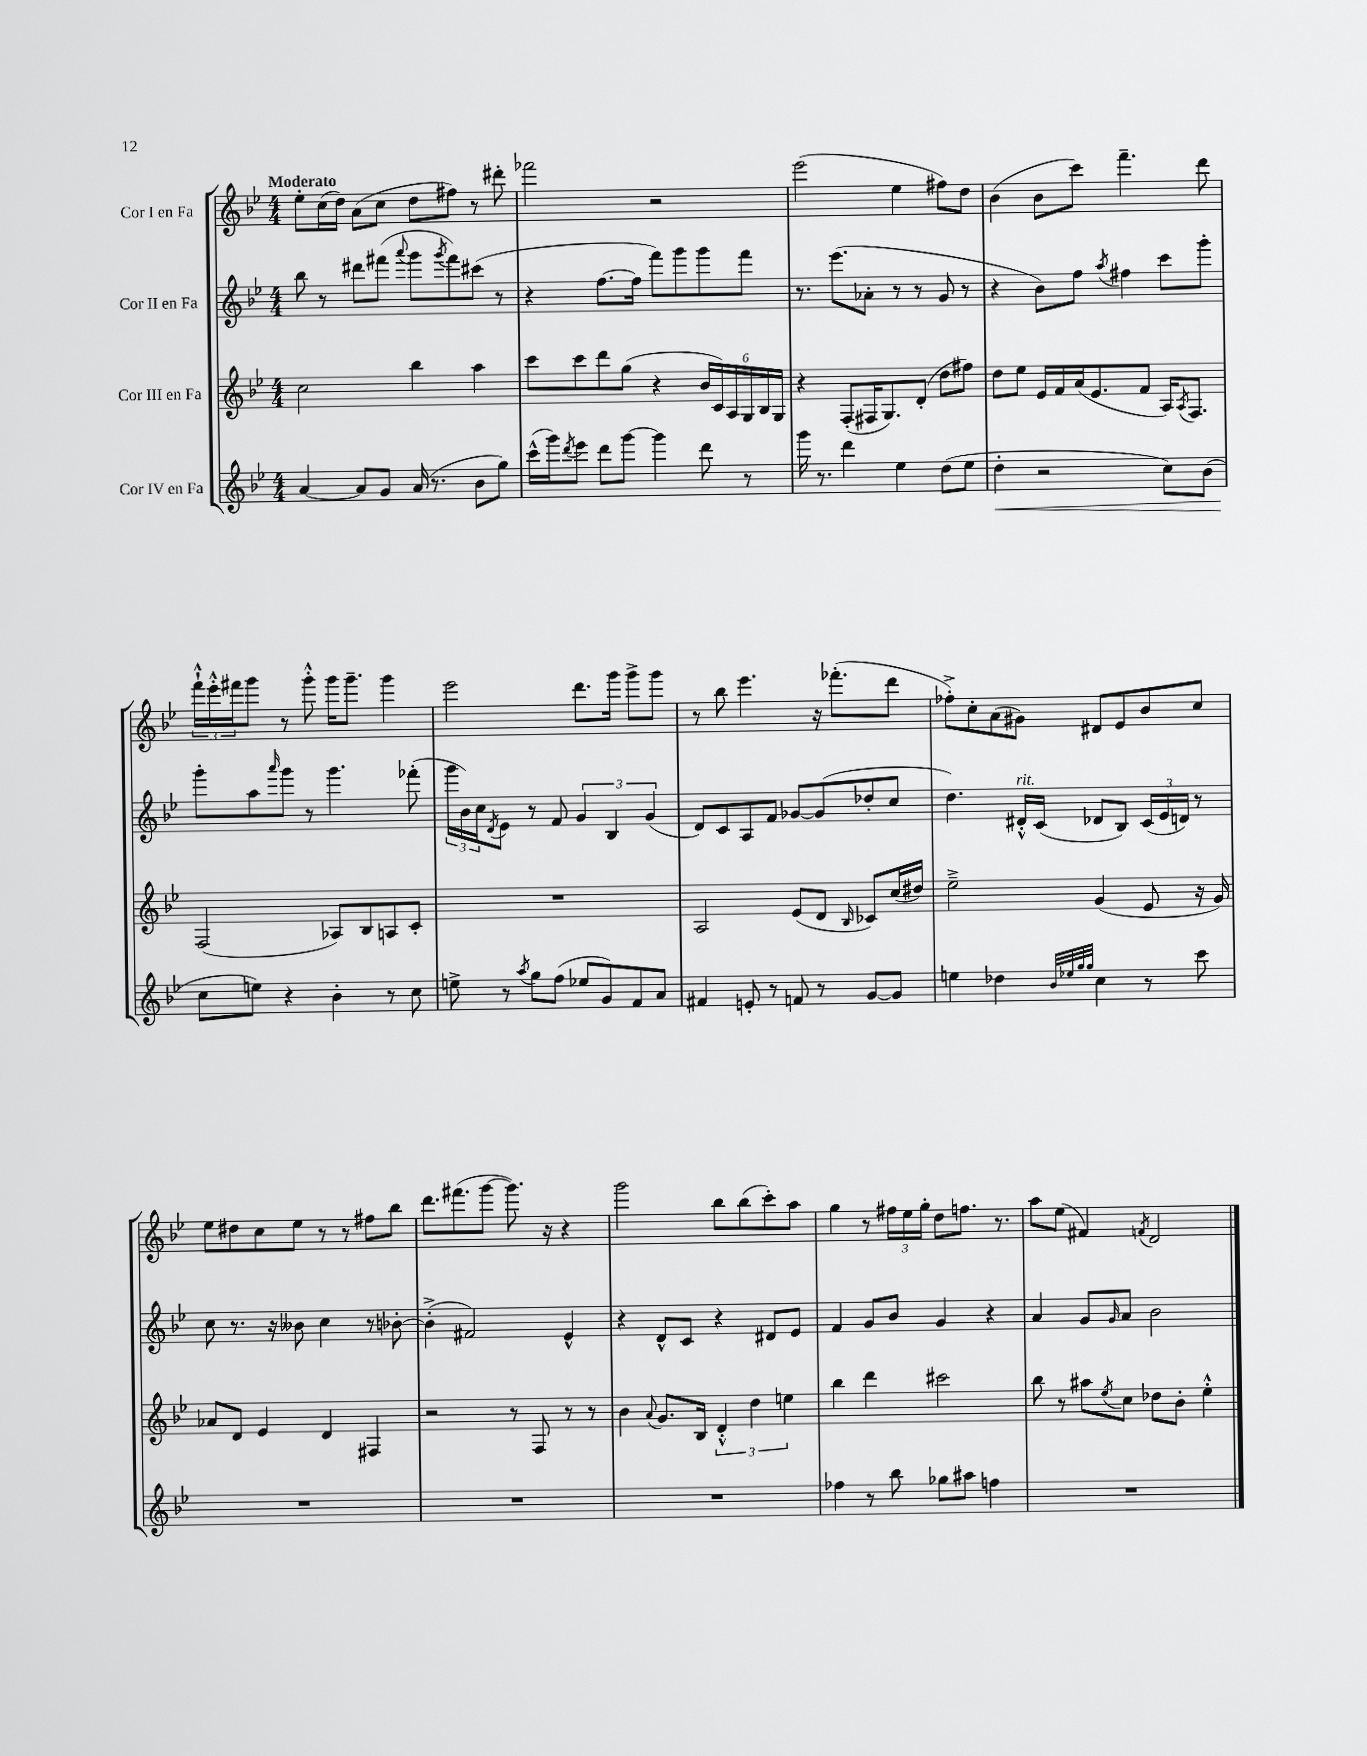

**kern	**dynam	**kern	**kern	**kern
*part4	*part4	*part3	*part2	*part1
*staff4	*staff4	*staff3	*staff2	*staff1
*I"Cor IV en Fa	*	*I"Cor III en Fa	*I"Cor II en Fa	*I"Cor I en Fa
*clefG2	*	*clefG2	*clefG2	*clefG2
*k[b-e-]	*	*k[b-e-]	*k[b-e-]	*k[b-e-]
*M4/4	*	*M4/4	*M4/4	*M4/4
=1	=1	=1	=1	=1
!	!	!	!	!LO:TX:a:B:t=Moderato
[4a/	.	2cc\	8bb-\	8ee-'\L
.	.	.	8r	(16cc\L
.	.	.	.	16dd\JJ)
8a/L]	.	.	8ddd#X\L	(8a\L
8g/J	.	.	(8fff#X\J	8cc\J
.	.	.	8qqaaa/	.
(16a/	.	4bb-\	8ggg\L	8dd\L
8.r	.	.	.	.
.	.	.	8qggg/	.
.	.	.	8fff#\)	8ff#X\J)
8b-\L	.	4aa\	(8ccc#X\J	8r
8gg\J)	.	.	8r	8ddd#X'\
=2	=2	=2	=2	=2
(16ccc^^\LL	.	8ccc\L	4r	2fff-X\
16ggg\J)	.	.	.	.
8qddd/	.	.	.	.
8eee-\J	.	8ccc\	.	.
8ddd\L	.	8ddd\	[8.ff\L	.
[8ggg\J	.	(8gg\J	.	.
.	.	.	16ff\Jk]	.
4ggg\]	.	4r	8fff\L)	2r
.	.	.	8ggg\	.
8ddd\	.	24b-/LL	8ggg\	.
.	.	24c/)	.	.
.	.	24A/	.	.
8r	.	24G/	8fff\J	.
.	.	24B-/	.	.
.	.	24G/JJ	.	.
=3	=3	=3	=3	=3
16ggg\	.	4r	8.r	(2eee-\
8.r	.	.	.	.
.	.	.	(8.eee-\L	.
4ddd\	.	(8F'/L	.	.
.	.	16F#X/K	8a-X'\J	.
.	.	8.G/)	.	.
4ee-\	.	.	8r	4ee-\
.	.	(8d'/J	8r	.
(8dd\L	.	8dd\L	8g/	8ff#X\L)
8ee-\J	.	8ff#X\J)	8r	8dd\J
=4	=4	=4	=4	=4
!	!LO:HP:b	!	!	!
4dd'\	<	8dd\L	4r	(4b-\
.	.	8ee-\J	.	.
2r	.	16e-/LL	8b-\L)	8b-\L
.	.	16f/	.	.
.	.	(16a/J	8ff\J	8ccc\J)
.	.	8.e-/	.	.
.	.	.	8qaa/	.
.	.	.	4ff#X\	4.fff~\
.	.	8f/J	.	.
8cc\L)	.	16A/KL)	8ccc\L	.
.	.	8qA/	.	.
.	.	8.F/J	.	.
(8b-\J	.	.	8ggg'\J	8ddd\
!!LO:LB:g=z
=5	=5	=5	=5	=5
8cc\L	.	(2F/	8ggg'\L	24fff`^^\LL
.	.	.	.	24eee-'^^\
.	.	.	.	24fff#X\J
8een\J)	[	.	8aa\	8ggg\J
.	.	.	16qqaaa/	.
4r	.	.	8ggg\J	8r
.	.	.	8r	8ggg'^^\
4b-'\	.	8A-X/L)	4.ggg\	16ggg\KL
.	.	.	.	8.ggg~\J
.	.	8B-/	.	.
8r	.	8An/	.	4ggg\
8cc\	.	8c'/J	(8fff-X'\	.
=6	=6	=6	=6	=6
8een^\	.	1r	24ggg\LL	2eee-\
.	.	.	24b-\)	.
.	.	.	24cc\J	.
.	.	.	8qd/	.
8r	.	.	8e-\J	.
8qaa/	.	.	.	.
8gg\L	.	.	8r	.
(8ff\J	.	.	8f/	.
8ee-X/L	.	.	6g/	8.ddd\L
8g/)	.	.	.	.
.	.	.	6B-/	.
.	.	.	.	16ggg\Jk
8f/	.	.	.	8ggg^\L
.	.	.	(6g/	.
8a/J	.	.	.	8ggg\J
=7	=7	=7	=7	=7
4f#X/	.	2A/	8d/L)	8r
.	.	.	8c/	8bb-\
8en'/	.	.	8A/	4.eee-\
8r	.	.	8f/J	.
8fn/	.	(8e-/L	[8g-X/L	.
8r	.	8d/J	(8g-/]	16r
.	.	.	.	(8.fff-X'\L
.	.	16qqB-/	.	.
[8g/L	.	8c-X/L)	8dd-X'/	.
8g/J]	.	(16cc/L	8cc/J	8ddd\J
.	.	16dd#X/JJ)	.	.
=8	=8	=8	=8	=8
4een\	.	2ee-~^\	4.dd\)	8ff-X'^\L)
.	.	.	.	8cc'\
4dd-X\	.	.	.	(8a\
!	!	!	!LO:TX:a:i:t=rit.	!
.	.	.	16d#X'^^/LL	8g#X\J)
.	.	.	(16c/JJ	.
32qqb-/LLL	.	.	.	.
32qqee-X/	.	.	.	.
32qqgg/	.	.	.	.
32qqgg/JJJ	.	.	.	.
4cc\	.	(4g/	8d-X/L	8d#X/L
.	.	.	8B-/J)	8e-/
8r	.	8e-/	(24c/LL	8b-/
.	.	.	24e-/	.
.	.	.	24dn/JJ)	.
8ccc\	.	16r	8r	8cc/J
.	.	16g/)	.	.
!!LO:LB:g=z
=9	=9	=9	=9	=9
1r	.	8a-X/L	8cc\	8ee-\L
.	.	8d/J	8.r	8dd#X\
.	.	4e-/	.	8cc\
.	.	.	16r	.
.	.	.	8b--X\	8ee-\J
.	.	4d/	4cc\	8r
.	.	.	.	8r
.	.	4F#X/	8r	8ff#X\L
.	.	.	[8b-X'\	8bb-\J
=10	=10	=10	=10	=10
1r	.	2r	(4b-'^\]	8.ddd\L
.	.	.	.	(8.fff#X\
.	.	.	2f#X/)	.
.	.	.	.	[8ggg\J
.	.	8r	.	8.ggg\])
.	.	8F/	.	.
.	.	.	.	16r
.	.	8r	4e-^^/	4r
.	.	8r	.	.
=11	=11	=11	=11	=11
1r	.	4b-\	4r	2ggg\
.	.	8qqa/	.	.
.	.	8.g/L	8d^^/L	.
.	.	.	8c/J	.
.	.	16B-/Jk	.	.
.	.	6d'^^/	4r	8bb-\L
.	.	.	.	(8bb-\
.	.	6dd\	.	.
.	.	.	8d#X/L	8ccc'\)
.	.	6een\	.	.
.	.	.	8e-/J	8aa\J
=12	=12	=12	=12	=12
4ff-X\	.	4bb-\	4f/	4gg\
8r	.	4ddd\	8g/L	8r
8bb-\	.	.	8b-/J	24ff#X\LL
.	.	.	.	24ee-\
.	.	.	.	24gg'\JJ
8gg-X\L	.	2ccc#X\	4g/	8dd\L
8aa#X\J	.	.	.	8.ffn\J
4ffn\	.	.	4r	.
.	.	.	.	8.r
=13	=13	=13	=13	=13
1r	.	8bb-\	4a/	8aa\L
.	.	8r	.	(8ee-\J
.	.	8aa#X\L	8g/L	4f#X/)
.	.	8qee-/	16qqg/	.
.	.	8cc\J	8a/J	.
.	.	.	.	8qfn/
.	.	8dd-X\L	2b-\	2d/
.	.	8b-'\J	.	.
.	.	4ee-'^^\	.	.
==	==	==	==	==
*-	*-	*-	*-	*-
